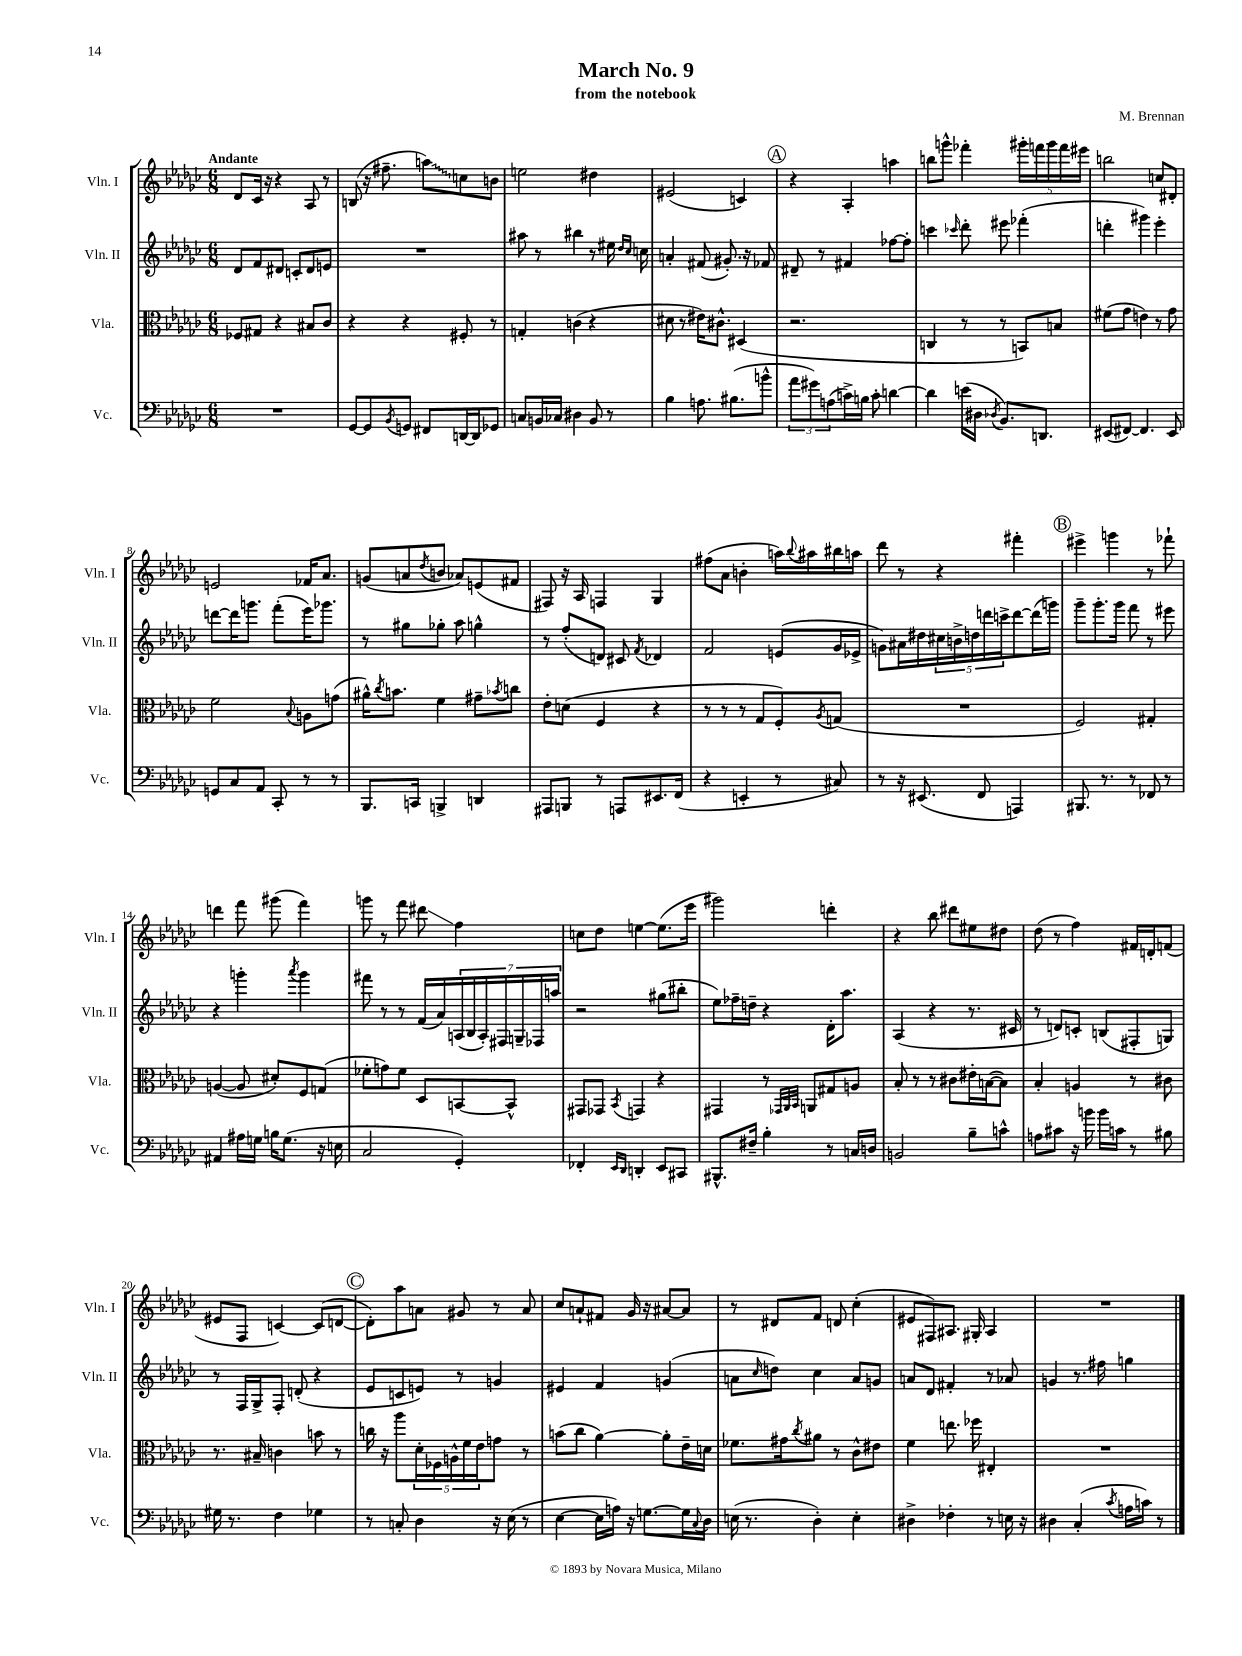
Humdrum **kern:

**kern	**kern	**kern	**kern
*staff4	*staff3	*staff2	*staff1
*clefF4	*clefC3	*clefG2	*clefG2
*k[b-e-a-d-g-c-]	*k[b-e-a-d-g-c-]	*k[b-e-a-d-g-c-]	*k[b-e-a-d-g-c-]
*M6/8	*M6/8	*M6/8	*M6/8
2.r	8F-/L	8d-/L	8d-/L
.	8G#/J	8f/	16c-/Jk
.	.	.	16r
.	4r	8d#/J	4r
.	.	8c'/L	.
.	8B#/L	8d#/	8A-/
.	8c-/J	8e/J	8r
=	=	=	=
[8GG-/L	4r	2.r	(8B/
8GG-/]	.	.	16r
.	.	.	8.ff#~\
8qBB-/	.	.	.
8GG/J	4r	.	.
8FF#/L	.	.	8aa\L)
[16DD/L	8F#'/	.	8cc\
16DD/]J	.	.	.
8GG-/J	8r	.	8b\J
=	=	=	=
8C/L	4G'/	8aa#\	2ee\
16BB/L	.	8r	.
16C-/JJ	.	.	.
4D#\	(4c\	4bb#\	.
8BB/	4r	8r	4dd#\
8r	.	16ee#\	.
.	.	16qqdd-/LL	.
.	.	16qqcc-/JJ	.
.	.	16cc\	.
=	=	=	=
4B-\	8d#\	4a'/	(2e#/
.	8r	.	.
8.A\	16e#\LK)	(8f#/	.
.	8.c#^^\J	.	.
.	.	8.g#'/)	.
(8.B#\L	.	.	.
.	(4D#/	.	4c/)
.	.	16r	.
8b^^\J	.	8f-/	.
=	=	=	=
12a-\L	2.r	8d#~/	4r
12g#\)	.	.	.
.	.	8r	.
(12A\	.	.	.
16c^\L)	.	4f#/	4A-'/
16B\JJ	.	.	.
8c'\	.	.	.
[4d\	.	[8ff-\L	4aa\
.	.	8ff-'\]J	.
=	=	=	=
4d\]	4C/	4ccc\	8bb\L
.	.	.	8ggg^^\J
.	.	16qqccc-/	.
(16e\LL	8r	8ddd-'\	4fff-'\
16D#\JJ	.	.	.
8qD-/	.	.	.
8.BB-/L)	8r	8eee#\	.
.	8BB/L)	(4fff-'\	20ggg#'\LL
.	.	.	20fff\
8.DD/J	.	.	.
.	.	.	20ggg#\
.	8B/J	.	.
.	.	.	20fff\
.	.	.	20eee#\JJ
=	=	=	=
(8EE#/L	(8f#\L	4ddd'\	2bb\
[8FF#/J)	8g-\J	.	.
4.FF#/]	4e\)	4ggg#\)	.
.	8r	4eee-'\	8cc/L
8EE#/	8g-\	.	8d#'/J
=	=	=	=
8GG/L	2f\	[8ddd\L	2e/
8C-/	.	16ddd\]K	.
.	.	8.ggg\J	.
8AA-/J	.	.	.
8CC-'/	.	(8fff'\L	.
.	8qqB-/	.	.
8r	8A\L	16eee-\K)	16f-/LK
.	.	8.ggg-\J	8.a-/J
8r	(8g\J	.	.
=	=	=	=
8.BBB-/L	16a#^^\LK)	8r	(8g/L
.	8qcc-/	.	.
.	8.b\J	.	.
.	.	8gg#\L	8a/
16CC/Jk	.	.	.
.	.	.	8qdd-/
4BBB^/	4f\	8gg-'\J	8b/J
.	.	8aa-\	8a-/L)
4DD/	8g#~\L	4gg^^\	(8e/
.	8qb-/	.	.
.	8cc\J	.	8f#/J
=	=	=	=
8AAA#/L	8e-'\L	8r	8F#/)
8BBB/J	(8d\J	(8ff'/L	16r
.	.	.	16A-/
8r	4F/	8d/J)	4F/
8AAA/L	.	8c#/	.
.	.	8qf/	.
8.EE#/	4r	4d-/	4G-/
(16FF/Jk	.	.	.
=	=	=	=
4r	8r	2f/	(8ff#\L
.	8r	.	8a-\J
4EE'/	8r	.	4b'\
.	8G-/L	.	.
8r	8F'/)	(8e/L	16aa\LL)
.	.	.	8qqbb-/
.	.	.	16aa#\
.	8qA-/	.	.
8C#/)	(8G/J	16g-/L	16bb#\
.	.	16e-^/JJ	16aa\JJ
=	=	=	=
8r	2.r	8g\L)	8ddd-\
16r	.	16a#\L	8r
(8.EE#/	.	16dd#\	.
.	.	20cc#\	4r
.	.	20b^\	.
.	.	20dd\	.
8FF/	.	.	.
.	.	20ddd\	.
.	.	20ccc^\J	.
4AAA/)	.	[8ddd\	4fff#'\
.	.	(16ddd\]L	.
.	.	16ggg\JJ)	.
=	=	=	=
8.BBB#/	2F/)	8ggg-~\L	4eee#^\
.	.	8.ggg-'\	.
8.r	.	.	.
.	.	.	4ggg\
.	.	16ggg-\Jk	.
8r	.	8fff\	.
8FF-/	4G#'/	8r	8r
8r	.	8eee#\	8fff-`\
=	=	=	=
4AA#/	([4A/	4r	4ddd\
16A#\LL	8A/]	4ggg'\	8fff\
16G\JJ	.	.	.
16B\LK	8d#'/L)	.	(8ggg#\
(8.G\J	.	.	.
.	.	8qaaa-/	.
.	8F/	4ggg\	4fff\)
16r	(8G/J	.	.
16E\	.	.	.
=	=	=	=
2C-/	8f-'\L	8fff#\	8ggg\
.	8g\)	8r	8r
.	8f-\J	8r	8fff\
.	8D-/L	(16f/LL	8ddd#\
.	.	16a-/)	.
4GG-'/)	[8BB/	(28A/	4ff\
.	.	28B-/	.
.	.	28A'/)	.
.	.	28F#/	.
.	8BB^^/]J	.	.
.	.	28G~/	.
.	.	28F-/	.
.	.	28aa/JJ	.
=	=	=	=
4FF-'/	8GG#/L	2r	8cc\L
.	8GG-/J	.	8dd-\J
16qqEE-/LL	.	.	.
16qqDD-/JJ	8qBB-/	.	.
4DD'/	4GG/	.	[4ee\
8EE-/L	4r	(8gg#\L	(8.ee\]L
8CC#/J	.	8bb#'\J	.
.	.	.	16eee-\Jk
=	=	=	=
8.BBB#^^/L	4GG#/	8ee-\L)	2ggg#\)
.	.	16ff-~\L	.
16F#~/Jk	.	16dd~\JJ	.
4B-'\	8r	4r	.
.	32qqGG-/LLL	.	.
.	32qqAA-/	.	.
.	32qqBB-/JJJ	.	.
.	8AA/L	.	.
8r	8G#/	16d-'\LK	4ddd'\
.	.	8.aa-\J	.
16C/LL	8A/J	.	.
16D/JJ	.	.	.
=	=	=	=
2BB/	8B-'/	(4A-/	4r
.	8r	.	.
.	8r	4r	8bb-\
.	8c#\L	.	8ddd#\L
8B-~\L	16e#'\L	8.r	8ee#\
.	([16B\J	.	.
8c^^\J	8B\]J)	.	8dd#\J
.	.	16c#/	.
=	=	=	=
8A\L	4B-'/	8r	(8dd-\
8c#\J	.	8d/L)	8r
16r	4A/	8c'/J	4ff\)
16b\	.	.	.
16b\LL	.	(8B/L	.
16c\JJ	.	.	.
8r	8r	8F#'/	16f#/LL
.	.	.	16d'/J
8B#\	8c#\	8G/J)	(8f/J
=	=	=	=
16G#\	8.r	8r	8e#/L
8.r	.	.	.
.	.	16F/LL	8F/J
.	16B#~/	16G-^/J	.
4F\	4c\	8F'/J	[4c/)
.	.	(8d'/	.
4G-\	8b\	4r	(8c/]L
.	8r	.	[8d/J
=	=	=	=
8r	16cc\	8e-/L	8d'\]L)
.	16r	.	.
8C'/	8aa-\L	8c/	8aa-\
4D-\	20d-'\L	8e/J)	8a\J
.	20F-\	.	.
.	20A^^\	.	.
.	.	8r	8g#/
.	20f\	.	.
.	20e-\J	.	.
16r	8g\J	4g/	8r
(16E-\	.	.	.
8r	8r	.	8a/
=	=	=	=
[4E-\	(8b\L	4e#/	8cc-/L
.	8cc-\J	.	8a`/
16E-\]LL	[4a-\)	4f/	8f#/J
16A\JJ)	.	.	.
16r	.	.	16g-/
[8.G\L	.	.	16r
.	8a-'\]L	(4g/	[8a#/L
16G\]L	16e-~\L	.	8a#/]J
8qqC-/	.	.	.
16D-\JJ	16d\JJ	.	.
=	=	=	=
(16E\	8.f-\L	8a\L	8r
8.r	.	.	.
.	.	16qqcc-/	.
.	.	8dd\J)	8d#/L
.	16g#\k	.	.
.	8qcc-/	.	.
4D-'\)	8a#\J	4cc-\	8f/J
.	8r	.	8d/
4E'\	8c-^^\L	8a/L	(4cc-'\
.	8e#\J	8g/J	.
=	=	=	=
4D#^\	4f\	8a/L	8e#/L
.	.	8d-/J	8F#/)
4F-'\	8.ee\	4f#'/	8.A#/J
.	16ff-\	.	16G#'/
8r	4E#'/	8r	4A#/
16E\	.	8a-/	.
16r	.	.	.
=	=	=	=
4D#\	2.r	4g/	2.r
(4C-'/	.	8.r	.
.	.	16ff#\	.
8qc-/	.	.	.
16A\LL	.	4gg\	.
16c\JJ)	.	.	.
8r	.	.	.
==	==	==	==
*-	*-	*-	*-
